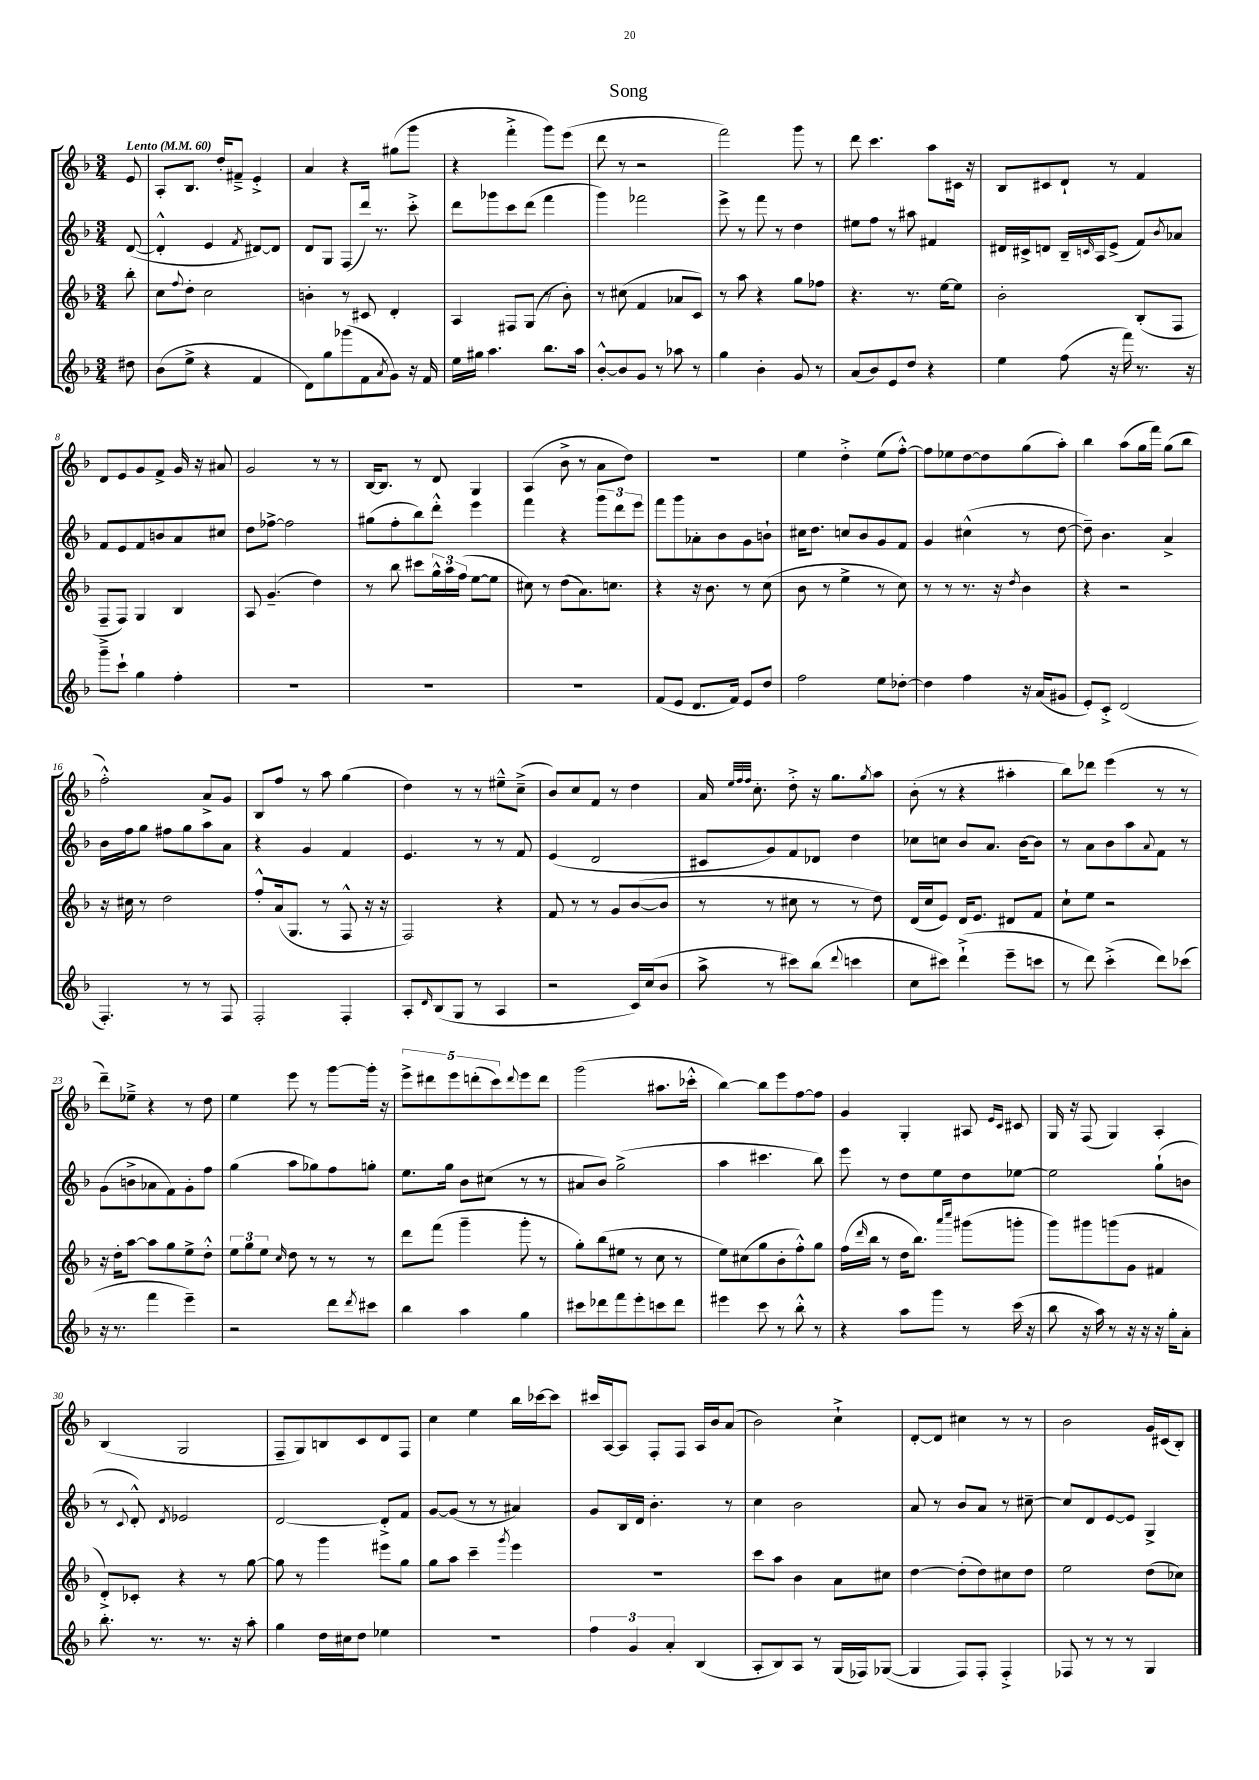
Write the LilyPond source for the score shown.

\header { title = "Song" }
<<
\new StaffGroup <<
\new Staff = "s0" {
    \clef treble \key f \major \numericTimeSignature \time 3/4 \partial 8 \tempo "Lento" 4 = 60
    e'8 |
    a8-. bes8. d''16-. fis'8---> e'4-.-> |
    a'4 r4 gis''8( g'''8 |
    r4 f'''4-.-> g'''8) e'''8( |
    d'''8 r8 r2 |
    f'''2) g'''8 r8 |
    d'''8 c'''4. a''8 cis'16 r16 |
    bes8 cis'8 d'8-! r8 f'4 |
    d'8 e'8 g'8 f'8-> g'16 r16 ais'8 |
    g'2 r8 r8 |
    bes16~ bes8. r8 d'8 g4 |
    a4( bes'8-> r8 a'8 d''8) |
    R2. |
    e''4 d''4-.-> e''8( f''8~-.-^) |
    f''8 ees''8 d''8~ d''8 g''8( a''8-.) |
    bes''4 a''8( g''16 f'''16) g''8( bes''8 |
    f''2-.-^) a'8-> g'8 |
    bes8 f''8 r8 a''8 g''4( |
    d''4) r8 r8 eis''8---^ c''8--->( |
    bes'8) c''8 f'8 r8 d''4 |
    a'16 \grace { e''32 f''32 f''32 } c''8.-. d''8-.-> r16 g''8. \acciaccatura { g''8 } a''8 |
    bes'8-.( r8 r4 ais''4-. |
    bes''8) des'''8 e'''4( r8 r8 |
    d'''8--) ees''8---> r4 r8 d''8 |
    e''4 e'''8 r8 g'''8~ g'''16-. r16 |
    \tuplet 5/4 { e'''8-> dis'''8 e'''8 d'''8-.( c'''8) } \appoggiatura { d'''8 } e'''8 d'''8 |
    g'''2( ais''8. ces'''16-.-^ |
    bes''4~) bes''8 e'''8 f''8~ f''8 |
    g'4 g4-. ais8 \grace { e'16 c'16 } cis'8 |
    g16 r16 f8( g4) a4-. |
    bes4( g2 |
    f8-- g8) b8 c'8 d'8 f8 |
    c''4 e''4 bes''16 ces'''16~ ces'''8 |
    cis'''16 a16~ a8 f8-. f8 a16 bes'16 a'8( |
    bes'2) c''4-!-> |
    d'8~-. d'8 cis''4 r8 r8 |
    bes'2 g'16 cis'16( bes8-.) \bar "|." |
}
\new Staff = "s1" {
    \clef treble \key f \major \numericTimeSignature \time 3/4 \partial 8
    d'8~( |
    d'4-.-^ e'4 \acciaccatura { f'8 } dis'8~) dis'8 |
    d'8 g8 f8( d'''16) r8. c'''8-.-> |
    d'''8 ges'''8 c'''8 d'''8( f'''4 |
    g'''4) fes'''2 |
    e'''8-> r8 f'''8 r8 d''4 |
    eis''8 f''8 r8 ais''8 fis'4 |
    dis'16 cis'16-> d'8 bes16-- \grace { c'16 } a16 e'8->( f'8) \acciaccatura { bes'8 } aes'8 |
    f'8 e'8 f'8 b'8 a'8 cis''8 |
    d''8 fes''8~-> fes''2 |
    gis''8( f''8-. bes''8) d'''8-.-^ e'''4 |
    f'''4 r4 \tuplet 3/2 { g'''8 d'''8 e'''8 } |
    f'''8 g'''8 aes'8-. bes'8 g'8 b'8-! |
    cis''16 d''8. c''8 bes'8 g'8 f'8 |
    g'4 cis''4-^( r8 d''8~ |
    d''8--) bes'4. a'4-> |
    bes'16 f''16 g''8 fis''8 g''8 a''8 a'8 |
    r4 g'4 f'4 |
    e'4. r8 r8 f'8 |
    e'4( d'2 |
    cis'8 g'8) f'8 des'8 d''4 |
    ces''8 c''8 bes'8 a'8. bes'16~ bes'8 |
    r8 a'8 bes'8 a''8 \appoggiatura { a'8 } f'8 r8 |
    g'8( b'8-> aes'8 f'8) g'8-. f''8 |
    g''4( a''8 ges''8) f''8 g''8-. |
    e''8. g''16 bes'8 cis''8( r8 r8 |
    ais'8 bes'8) g''2->( |
    a''4 cis'''4. bes''8) |
    e'''8 r8 d''8 e''8 d''8 ees''8~ |
    ees''2 g''8-!( b'8 |
    r8 \appoggiatura { c'8 } d'8-.-^) \acciaccatura { d'8 } ees'2 |
    d'2~ d'8-.-> f'8 |
    g'8~ g'8( r8 r8 ais'4) |
    g'8 bes16 d'16 bes'4.-. r8 |
    c''4 bes'2 |
    a'8 r8 bes'8 a'8 r8 cis''8~-- |
    cis''8 d'8 e'8~ e'8 g4-> \bar "|." |
}
\new Staff = "s2" {
    \clef treble \key f \major \numericTimeSignature \time 3/4 \partial 8
    bes''8-. |
    c''8 \appoggiatura { f''8 } d''8-. c''2 |
    b'4-. r8 cis'8 d'4-. |
    a4 fis8 g8( r8 bes'8-.) |
    r8 cis''8( f'4 aes'8 c'8) |
    r8 a''8 r4 g''8 fes''8 |
    r4. r8. e''16~ e''8 |
    bes'2-. bes8-.( f8 |
    f8-- f8) g4 bes4 |
    a8 g'4.--( d''4) |
    r8 bes''8 cis'''8 \tuplet 3/2 { g''16-^ a''16 f''16( } e''8~ e''8 |
    cis''8) r8 d''8( a'8.) c''8. |
    r4 r16 bes'8. r8 c''8( |
    bes'8 r8 e''4-> r8 c''8) |
    r8 r8 r8. r16 \acciaccatura { d''8 } bes'4 |
    r4 r2 |
    r16 cis''16 r8 d''2 |
    f''8-.-^ a'16( g8. r8 f8-^ r16 r16 |
    f2) r4 |
    f'8 r8 r8 g'8 bes'8~( bes'8 |
    r8 r8 cis''8 r8 r8 d''8) |
    d'16( c''16 e'8) d'16 e'8. dis'8 f'8 |
    c''8-! e''8 r2 |
    r16 d''16-. a''8~ a''8 g''8 e''8-> d''8-.-^ |
    \tuplet 3/2 { e''8 g''8 e''8 } \grace { c''16 } d''8 r8 r8 r8 |
    d'''8 f'''8( g'''4-- g'''8-. r8 |
    g''8-.) bes''8( eis''8 r8 c''8 r8 |
    e''8) cis''8( g''8 bes'8-. f''8-.-^) g''8 |
    f''16( \grace { d'''16 } bes''16 r8 d''16 bes''8.) \grace { a'''16 c''''16 } gis'''8( g'''8-. |
    g'''8) gis'''8 g'''8( g'8 fis'4 |
    d'8-.->) ces'8-. r4 r8 g''8~ |
    g''8 r8 g'''4 eis'''8 g''8 |
    g''8 a''8 c'''4-- \acciaccatura { g'''8 } e'''4 |
    R2. |
    c'''8 a''8 bes'4 a'8 cis''8 |
    d''4~ d''8-.( d''8) cis''8 d''8 |
    e''2 d''8( ces''8) \bar "|." |
}
\new Staff = "s3" {
    \clef treble \key f \major \numericTimeSignature \time 3/4 \partial 8
    dis''8 |
    bes'8( e''8-> r4 f'4 |
    d'8) g''8 ges'''8( f'8 \acciaccatura { a'8 } g'8) r16 f'16 |
    e''16 gis''16 a''4. bes''8. a''16 |
    bes'8~-.-^ bes'8 g'8 r8 aes''8 r8 |
    g''4 bes'4-. g'8 r8 |
    a'8( bes'8) e'8 d''8 r4 |
    e''4 f''8( r16 f'''16) r8. r16 |
    g'''8---> c'''8-! g''4 f''4-. |
    R2. |
    R2. |
    R2. |
    f'8( e'8 d'8. f'16) e'8 d''8 |
    f''2 e''8 des''8~-. |
    des''4 f''4 r16 a'16( gis'8 |
    e'8-.) c'8-.-> d'2( |
    f4.-.) r8 r8 f8 |
    f2-. f4-. |
    a8-. \grace { d'16 } bes8( g8 r8 a4 |
    r2 c'16) c''16( bes'8 |
    a''8-> r8 cis'''8) bes''8( \appoggiatura { d'''8 } c'''4 |
    c''8 cis'''8) d'''4-!->( e'''8-- c'''8 |
    r8 d'''8) c'''4-.->( d'''8) ces'''8( |
    r16 r8. f'''4 e'''4--) |
    r2 d'''8 \acciaccatura { d'''8 } cis'''8 |
    bes''4 a''4 g''4 |
    cis'''8 des'''8 f'''8 e'''8-. c'''8 des'''8 |
    eis'''4 c'''8 r8 bes''8-.-^ r8 |
    r4 a''8 g'''8 r8 c'''16( r16 |
    bes''8 r16 a''16) r8 r16 r16 r16 g''16-. a'8-. |
    bes''8.-. r8. r8. r16 a''8-. |
    g''4 d''16 cis''16 d''8 ees''4 |
    r2. |
    \tuplet 3/2 { f''4 g'4 a'4-. } bes4( |
    a8-. bes8) a8 r8 g16( fes16) ges8~( |
    ges4 f8) f8-. f4-.-> |
    fes8 r8 r8 r8 g4 \bar "|." |
}
>>
>>
